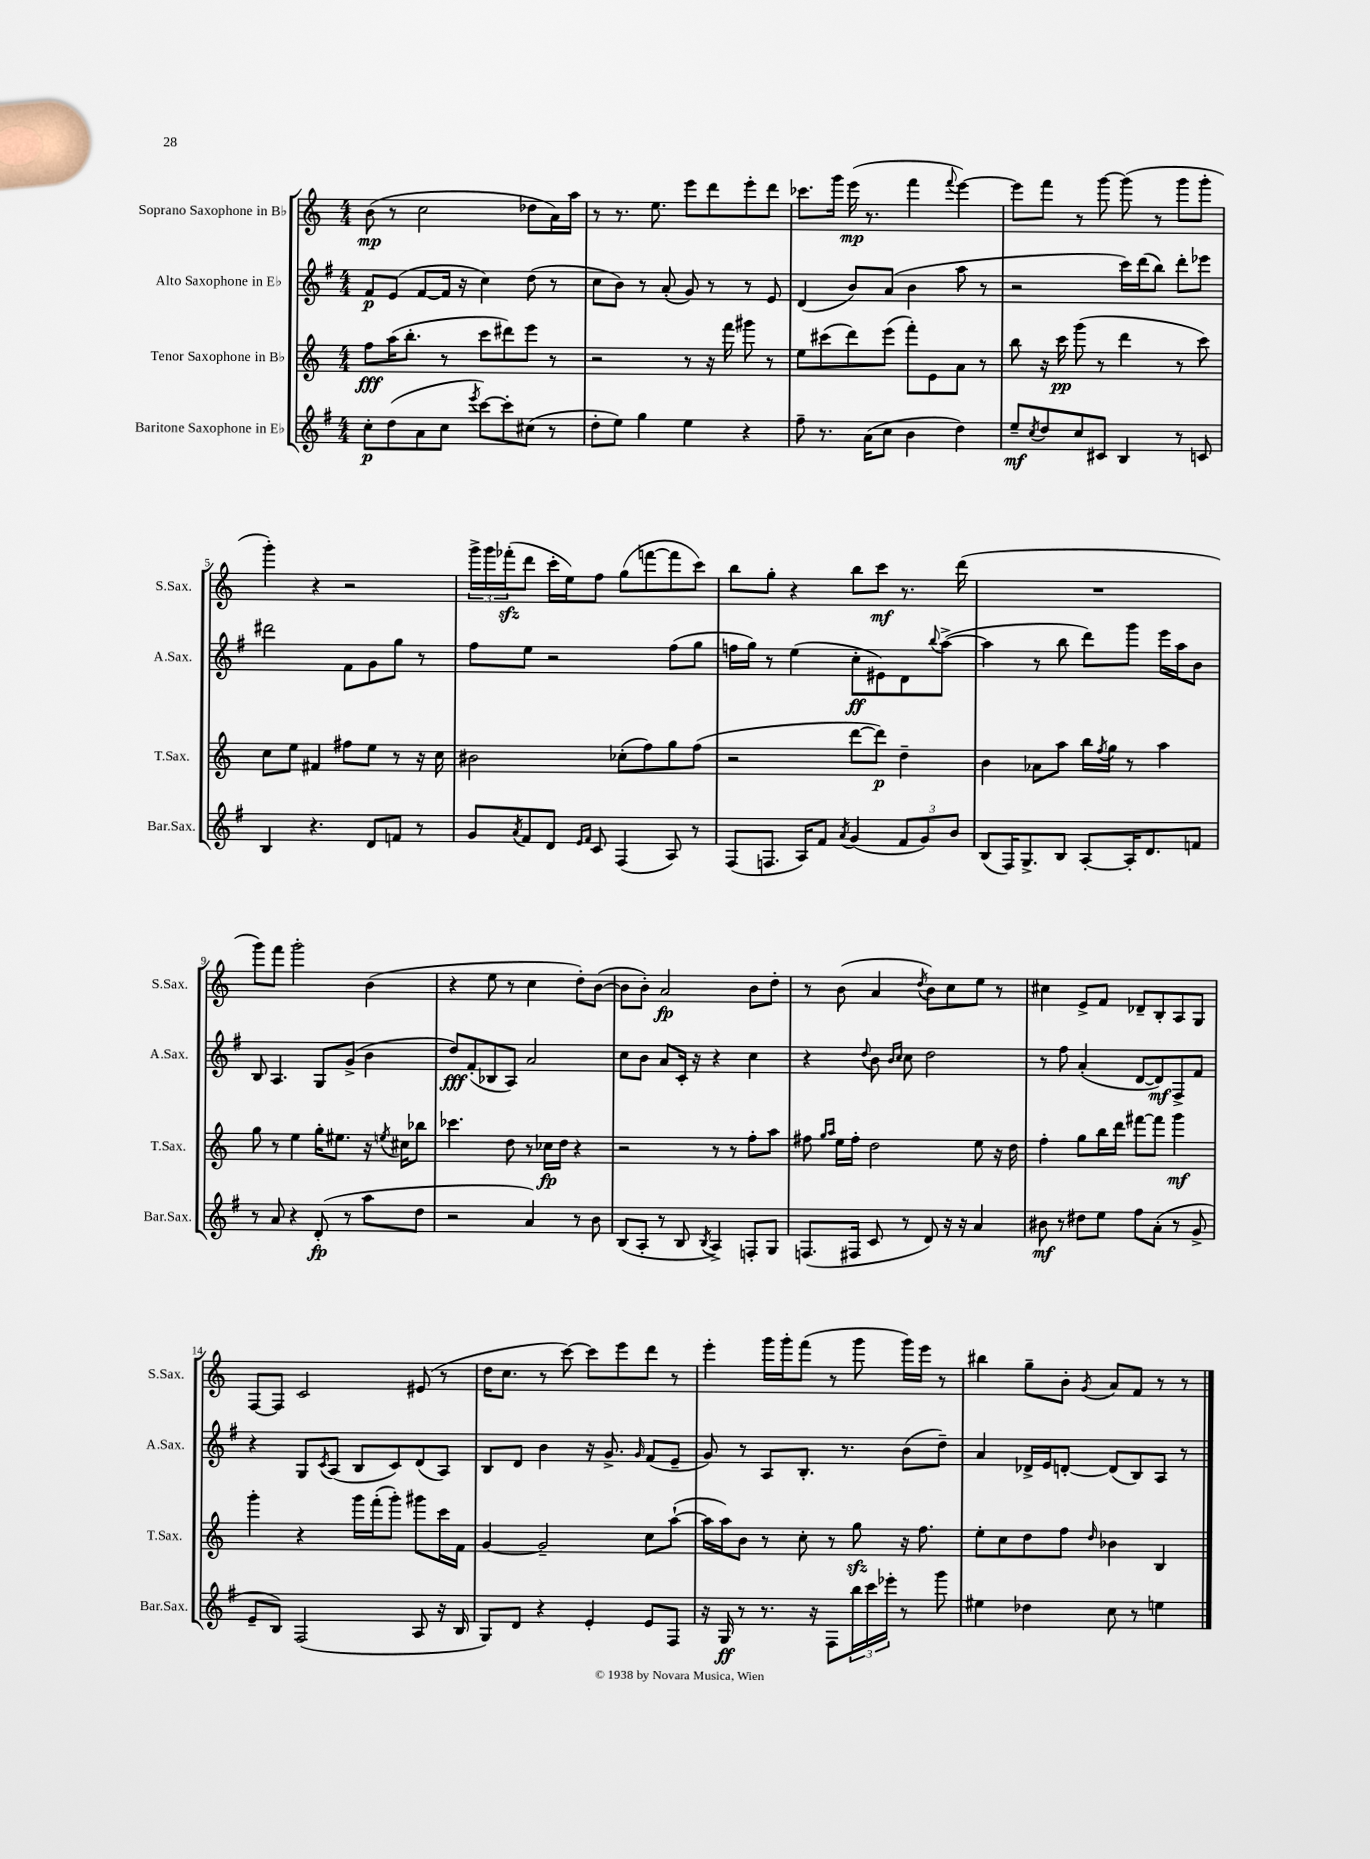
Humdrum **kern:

**kern	**kern	**kern	**kern
*staff4	*staff3	*staff2	*staff1
*clefG2	*clefG2	*clefG2	*clefG2
*k[f#]	*k[]	*k[f#]	*k[]
*M4/4	*M4/4	*M4/4	*M4/4
8cc'\L	8ff\L	8f#/L	(8b\
(8dd\	(16aa\K	(8e/J	8r
.	8.bb'\J	.	.
8a\	.	[8f#/L	2cc\
8cc\J	8r	16f#/]Jk	.
.	.	16r	.
8qeee/	.	.	.
[8ccc\L)	8ccc\L	4cc\)	.
8ccc'\]	8ddd#\)	.	.
(8cc#\J	8eee\J	(8dd\	8dd-\L
8r	8r	8r	16a\L)
.	.	.	16aa\JJ
=	=	=	=
8dd'\L	2r	8cc\L	8r
8ee\J)	.	8b\J)	8.r
4gg\	.	8r	.
.	.	.	8.ee\
.	.	(8a'/	.
4ee\	8r	8g/)	8eee\L
.	16r	8r	8ddd\
.	16fff\	.	.
4r	8ggg#\	8r	8eee'\
.	8r	8e/	8ddd\J
=	=	=	=
8ff#~\	8ee\L	(4d/	8.ccc-\L
8.r	(8ccc#\	.	.
.	.	.	16ggg\Jk
.	8ddd\)	8b/L)	(16eee\
(16a\LK	.	.	8.r
8cc\J	(8eee\J	(8a/J	.
4b\	8fff'\L)	4b\	4fff\
.	8e\	.	.
.	.	.	8qqfff/
4dd\)	8a\J	8aa\	[4eee\)
.	8r	8r	.
=	=	=	=
8ee~/L	8bb\	2r	8eee\]L
8qcc/	.	.	.
8dd/	16r	.	8fff\J
.	16ccc\	.	.
8cc/	(8ggg\	.	8r
8c#/J	8r	.	[8ggg\
4B/	4ddd\	16ccc\LL)	(8ggg\]
.	.	(16ddd\J	.
.	.	8bb\J)	8r
8r	8r	8ddd'\L	8ggg\L
8c/	8ccc\)	8eee-\J	8ggg'\J
=	=	=	=
4B/	8cc\L	2ddd#\	4ggg'\)
.	8ee\J	.	.
4.r	4f#/	.	4r
.	8ff#\L	8f#\L	2r
8d/L	8ee\J	8g\	.
8f/J	8r	8gg\J	.
8r	16r	8r	.
.	16cc\	.	.
=	=	=	=
8g/L	2b#\	8ff#\L	24ggg^\LL
.	.	.	24ggg\
.	.	.	(24fff-'\J
8qa/	.	.	.
8f#/	.	8ee\J	8ddd\J
8d/J	.	2r	16ccc'\LL
.	.	.	16ee\J)
16qqe/LL	.	.	.
16qqf#/JJ	.	.	.
8c/	.	.	8ff\J
(4F#/	(8cc-'\L	.	(8gg\L
.	8ff\)	.	[8fff\
8A/)	8gg\	(8ff#\L	8fff\]
8r	(8ff\J	8gg\J	8ccc\J)
=	=	=	=
(8F#/L	2r	16ff\LL	8bb\L
.	.	16gg\JJ)	.
8.F/J	.	8r	8gg'\J
.	.	(4ee\	4r
16A/LK)	.	.	.
8f#/J	.	.	.
8qa/	.	.	.
(4g/	[8ddd\L	8cc'\L	8bb\L
.	8ddd\]J)	8e#\)	8ccc\J
12f#/L	4dd~\	8d\	8.r
12g/)	.	.	.
.	.	8qqbb/	.
.	.	([8aa^\J	.
12b/J	.	.	.
.	.	.	(16ddd\
=	=	=	=
(8B/L	4b\	4aa\]	1r
16F#/K)	.	.	.
8.G^/	.	.	.
.	8a-\L	8r	.
8B/J	8aa\J	8bb\	.
[8A'/L	16bb\LL	8ddd\L)	.
.	8qff/	.	.
.	16gg\JJ	.	.
16A'/]K	8r	8ggg\J	.
8.d/	.	.	.
.	4aa\	16eee\LL	.
.	.	16aa\J	.
8f/J	.	8b\J	.
=	=	=	=
8r	8gg\	8B/	8ggg\L)
8a/	8r	4.A/	8fff\J
4r	4ee\	.	2ggg'\
(8d'/	16gg'\LK	8G/L	.
.	8.ee#\J	.	.
8r	.	(8g^/J	.
8aa\L	16r	4b\	(4b\
.	8qee/	.	.
.	16cc#\LK	.	.
8dd\J	8bb-\J	.	.
=	=	=	=
2r	4.ccc-\	8dd/L)	4r
.	.	(8f#'/	.
.	.	8B-/	8ee\
.	8dd\	8A/J)	8r
4a/)	8r	2a/	4cc\
.	16cc-\LL	.	.
.	16dd\JJ	.	.
8r	4r	.	8dd'\L)
8b\	.	.	([8b\J
=	=	=	=
(8B/L	2r	8cc\L	8b\]L
8A'/J	.	8b\J	8b'\J)
8r	.	8a/L	2a/
8B/	.	16c'/Jk	.
.	.	16r	.
8qB/	.	.	.
4A^/)	8r	4r	.
.	8r	.	.
8F'/L	8ff'\L	4cc\	8b\L
8G/J	8aa\J	.	8dd'\J
=	=	=	=
(8.F/L	8ff#\	4r	8r
.	16qqgg/LL	.	.
.	16qqaa/JJ	.	.
.	16ee\LL	.	(8b\
16F#/Jk	16ff#'\JJ	.	.
.	.	8qqdd/	.
8c/	2dd\	8b\	4a/
.	.	16qqb/LL	.
.	.	16qqcc/JJ	.
8r	.	8cc\	.
.	.	.	8qdd/
8d/)	.	2dd\	8b\L)
16r	.	.	8cc\
16r	.	.	.
4a/	8ee\	.	8ee\J
.	16r	.	8r
.	16dd\	.	.
=	=	=	=
8b#\	4ff'\	8r	4cc#\
8r	.	8ff#\	.
8dd#\L	8gg\L	(4a'/	8e^/L
8ee\J	16bb\L	.	8f/J
.	16ddd\JJ	.	.
8ff#\L	[8fff#\L	[8d/L	8d-~/L
(8a'\J	8fff#\]J	8d/])	8B'/
8r	4ggg\	8F#^/	8A/
8g^/	.	8f#/J	8G/J
=	=	=	=
8e~/L	4ggg'\	4r	[8F/L
8B/J)	.	.	8F/]J
(2F#/	4r	8G/L	2c/
.	.	8qc/	.
.	.	(8A/J	.
.	16ggg\LL	8B/L	.
.	(16fff'\J	.	.
.	8ggg'\J)	8c/)	.
8A/	8ggg#\L	(8d/	(8e#/
16r	16ccc\L	8A/J)	8r
16B/	16f\JJ	.	.
=	=	=	=
8G/L)	[4g/	8B/L	16dd\LK
.	.	.	8.cc\J
8d/J	.	8d/J	.
4r	2g~/]	4b\	8r
.	.	.	[8ccc\)
4e'/	.	16r	8ccc\]L
.	.	8.g^/	.
.	.	.	8eee\
.	.	16qqg/	.
8e/L	8cc\L	(8f#/L	8ddd\J
8F#/J	([8aa`\J	8e~/J	8r
=	=	=	=
16r	16aa\]LL	8g/)	4eee'\
16G/	16aa\J)	.	.
8r	8b\J	8r	.
8.r	8r	8A/L	16ggg\LL
.	.	.	16ggg'\J
.	8cc'\	8.B'/J	(8fff\J
16r	.	.	.
8F#\L	8r	.	8r
.	.	8.r	.
24bb\L	8gg\	.	8ggg\
24ccc\	.	.	.
24eee-'\JJ	.	.	.
8r	16r	(8b\L	16ggg\LL)
.	8.ff\	.	16eee\JJ
8ggg\	.	8dd~\J)	8r
=	=	=	=
4ee#\	8ee'\L	4a/	4bb#\
.	8cc\	.	.
4dd-\	8dd\	16d-^/LL	8gg~\L
.	.	16e/J	.
.	8ff\J	[8d'/J	8b'\J
.	16qqdd/	.	8qg/
8cc\	4b-\	(8d/]L	8a/L
8r	.	8B/)	8f/J
4ee\	4B/	8A/J	8r
.	.	8r	8r
==	==	==	==
*-	*-	*-	*-
